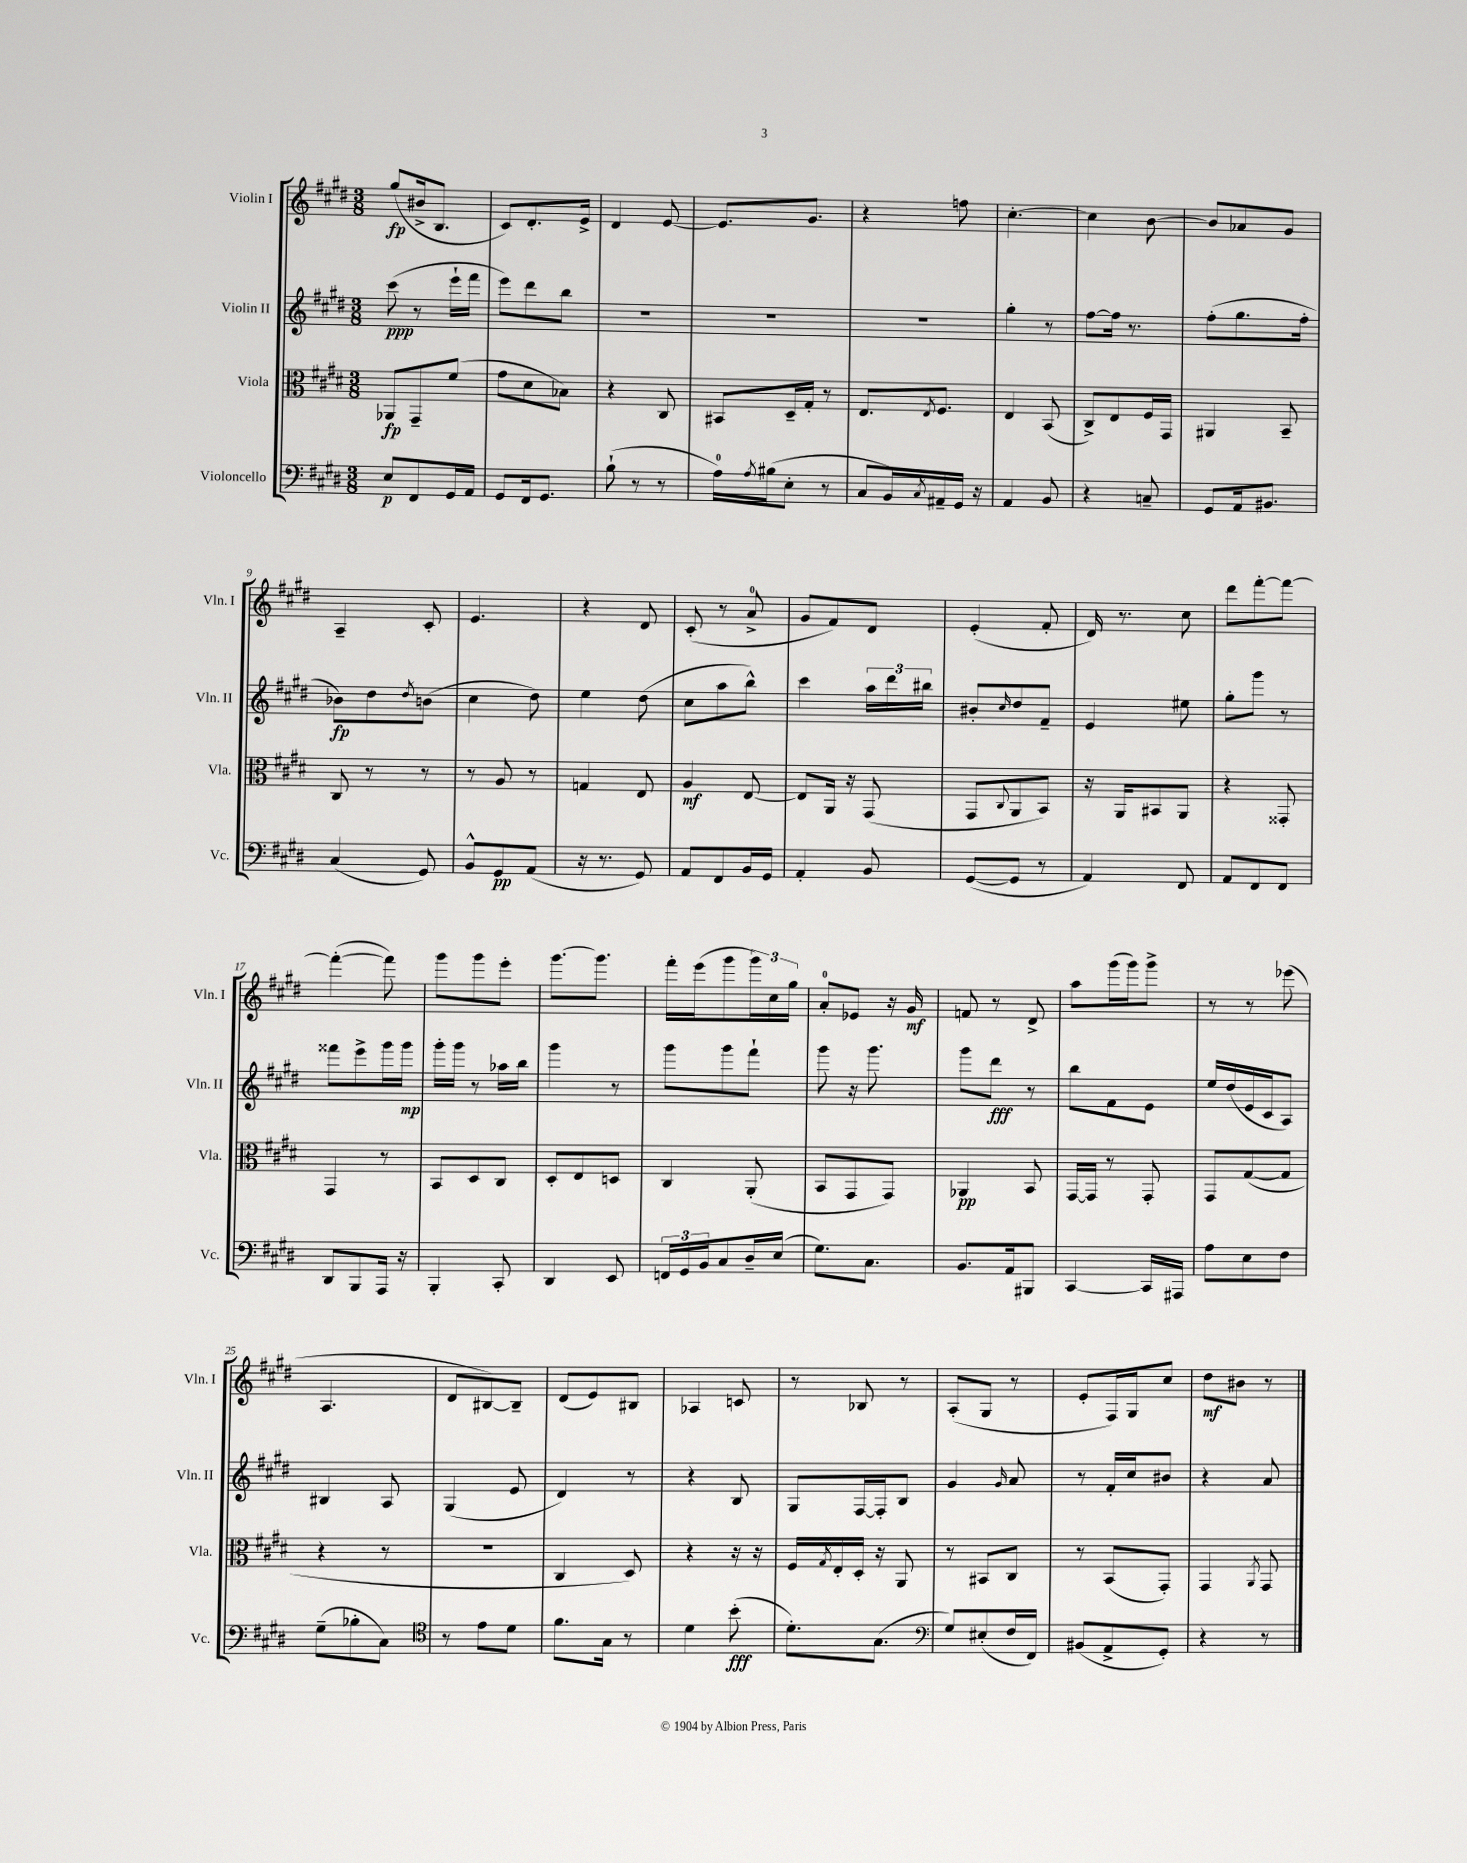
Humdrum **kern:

**kern	**dynam	**kern	**dynam	**kern	**dynam	**kern	**dynam
*part4	*part4	*part3	*part3	*part2	*part2	*part1	*part1
*staff4	*staff4	*staff3	*staff3	*staff2	*staff2	*staff1	*staff1
*I"Violoncello	*	*I"Viola	*	*I"Violin II	*	*I"Violin I	*
*I'Vc.	*	*I'Vla.	*	*I'Vln. II	*	*I'Vln. I	*
*clefF4	*	*clefC3	*	*clefG2	*	*clefG2	*
*k[f#c#g#d#]	*	*k[f#c#g#d#]	*	*k[f#c#g#d#]	*	*k[f#c#g#d#]	*
*M3/8	*	*M3/8	*	*M3/8	*	*M3/8	*
=1	=1	=1	=1	=1	=1	=1	=1
8E/L	p	8AA-X/L	fp	(8ccc#\	ppp	(8gg#/L	fp
8FF#/	.	8GG#~/	.	8r	.	16b#X^/k	.
.	.	.	.	.	.	8.B/J	.
16GG#/L	.	(8f#/J	.	16eee`\LL	.	.	.
16AA/JJ	.	.	.	16fff#\JJ	.	.	.
=2	=2	=2	=2	=2	=2	=2	=2
8GG#/L	.	8g#\L	.	8eee\L)	.	8c#/L)	.
16FF#/k	.	8d#\	.	8ddd#\	.	8.d#'/	.
8.GG#/J	.	.	.	.	.	.	.
.	.	8B-X\J)	.	8bb\J	.	.	.
.	.	.	.	.	.	16e^/Jk	.
=3	=3	=3	=3	=3	=3	=3	=3
(8B`\	.	4r	.	4.r	.	4d#/	.
8r	.	.	.	.	.	.	.
8r	.	8C#/	.	.	.	[8e/	.
=4	=4	=4	=4	=4	=4	=4	=4
16A\LL)	.	8BB#X/L	.	4.r	.	8.e/L]	.
8qA/	.	.	.	.	.	.	.
(16B#X\J	.	.	.	.	.	.	.
8E'\J	.	16D#~/L	.	.	.	.	.
.	.	16G#'/JJ	.	.	.	8.g#/J	.
8r	.	8r	.	.	.	.	.
=5	=5	=5	=5	=5	=5	=5	=5
8C#/L	.	8.E/L	.	4.r	.	4r	.
16BB/L)	.	.	.	.	.	.	.
8qC#/	.	8qE/	.	.	.	.	.
16AA#X~/	.	8.F#/J	.	.	.	.	.
16GG#/JJ	.	.	.	.	.	8ffn\	.
16r	.	.	.	.	.	.	.
=6	=6	=6	=6	=6	=6	=6	=6
4AA/	.	4E/	.	4gg#'\	.	[4.cc#'\	.
8BB/	.	(8BB/	.	8r	.	.	.
=7	=7	=7	=7	=7	=7	=7	=7
4r	.	8C#^/L)	.	[8ff#\L	.	4cc#\]	.
.	.	8E/	.	16ff#\Jk]	.	.	.
.	.	.	.	8.r	.	.	.
8Cn~/	.	16F#/L	.	.	.	[8b\	.
.	.	16GG#/JJ	.	.	.	.	.
=8	=8	=8	=8	=8	=8	=8	=8
8GG#/L	.	4AA#X/	.	(8ff#'\L	.	8b/L]	.
16AA/k	.	.	.	8.gg#\	.	8a-X/	.
8.BB#X/J	.	.	.	.	.	.	.
.	.	8BB~/	.	.	.	8g#/J	.
.	.	.	.	16ff#'\Jk	.	.	.
!!LO:LB:g=z
=9	=9	=9	=9	=9	=9	=9	=9
(4C#/	.	8C#/	.	8b-X\L)	fp	4A~/	.
.	.	8r	.	8dd#\	.	.	.
.	.	.	.	8qdd#/	.	.	.
8GG#/)	.	8r	.	(8bn\J	.	8c#'/	.
=10	=10	=10	=10	=10	=10	=10	=10
8BB^^/L	.	8r	.	4cc#\	.	4.e/	.
8GG#/	pp	8A/	.	.	.	.	.
(8AA/J	.	8r	.	8dd#\)	.	.	.
=11	=11	=11	=11	=11	=11	=11	=11
16r	.	4Gn/	.	4ee\	.	4r	.
8.r	.	.	.	.	.	.	.
8GG#/)	.	8E/	.	(8dd#\	.	8d#/	.
=12	=12	=12	=12	=12	=12	=12	=12
8AA/L	.	4A/	mf	8cc#\L	.	(8c#'/	.
8FF#/	.	.	.	8aa\	.	8r	.
16BB/L	.	[8E/	.	8bb^^\J)	.	8a^/	.
16GG#/JJ	.	.	.	.	.	.	.
=13	=13	=13	=13	=13	=13	=13	=13
4AA'/	.	8E/L]	.	4ccc#\	.	8g#/L	.
.	.	16AA/Jk	.	.	.	8f#/)	.
.	.	16r	.	.	.	.	.
8BB/	.	(8GG#/	.	24aa\LL	.	8d#/J	.
.	.	.	.	24ddd#\	.	.	.
.	.	.	.	24bb#X\JJ	.	.	.
=14	=14	=14	=14	=14	=14	=14	=14
([8GG#/L	.	8GG#/L	.	8b#X'/L	.	(4e'/	.
.	.	8qqC#/	.	16qqcc#/	.	.	.
8GG#/J]	.	8AA/	.	8dd#/	.	.	.
8r	.	8BB/J)	.	8f#~/J	.	8f#'/	.
=15	=15	=15	=15	=15	=15	=15	=15
4AA/)	.	16r	.	4e/	.	16d#/)	.
.	.	16AA/KL	.	.	.	8.r	.
.	.	8BB#X/	.	.	.	.	.
8FF#/	.	8AA/J	.	8ee#X\	.	8cc#\	.
=16	=16	=16	=16	=16	=16	=16	=16
8AA/L	.	4r	.	8gg#'\L	.	8ddd#\L	.
8FF#/	.	.	.	8ggg#\J	.	[8fff#'\	.
8FF#/J	.	8GG##X'/	.	8r	.	8fff#\J_	.
!!LO:LB:g=z
=17	=17	=17	=17	=17	=17	=17	=17
8DD#/L	.	4GG#/	.	8fff##X\L	.	(4fff#'\_	.
8BBB/	.	.	.	8eee^\	.	.	.
16AAA/Jk	.	8r	.	16ggg#\L	.	8fff#\])	.
16r	.	.	.	16ggg#\JJ	mp	.	.
=18	=18	=18	=18	=18	=18	=18	=18
4BBB'/	.	8BB/L	.	16ggg#'\LL	.	8ggg#\L	.
.	.	.	.	16ggg#\JJ	.	.	.
.	.	8D#/	.	8r	.	8ggg#\	.
8CC#'/	.	8C#/J	.	16aa-X\LL	.	8eee'\J	.
.	.	.	.	16bb\JJ	.	.	.
=19	=19	=19	=19	=19	=19	=19	=19
4DD#/	.	8D#'/L	.	4ggg#\	.	[8.ggg#\L	.
.	.	8E/	.	.	.	.	.
.	.	.	.	.	.	8.ggg#\J]	.
8EE/	.	8Dn/J	.	8r	.	.	.
=20	=20	=20	=20	=20	=20	=20	=20
24FFn/LL	.	4C#/	.	8ggg#\L	.	16fff#'\LL	.
24GG#/	.	.	.	.	.	.	.
.	.	.	.	.	.	(16eee\J	.
24BB/J	.	.	.	.	.	.	.
8C#/	.	.	.	8ggg#\	.	8ggg#\	.
16D#~/L	.	(8AA'/	.	8fff#`\J	.	24ggg#\L)	.
.	.	.	.	.	.	24cc#\	.
(16E/JJ	.	.	.	.	.	.	.
.	.	.	.	.	.	24gg#\JJ	.
=21	=21	=21	=21	=21	=21	=21	=21
8.G#\L)	.	8BB/L	.	8ggg#\	.	8a'/L	.
.	.	8GG#/	.	16r	.	8e-X/J	.
8.C#\J	.	.	.	8.ggg#\	.	.	.
.	.	8GG#/J)	.	.	.	16r	.
.	.	.	.	.	.	16g#/	mf
=22	=22	=22	=22	=22	=22	=22	=22
8.BB/L	.	4AA-X/	pp	8ggg#\L	.	8fn/	.
.	.	.	.	8ddd#\J	fff	8r	.
16AA/k	.	.	.	.	.	.	.
8BBB#X/J	.	8BB/	.	8r	.	8d#^/	.
=23	=23	=23	=23	=23	=23	=23	=23
[4CC#/	.	[16GG#/LL	.	8bb\L	.	8aa\L	.
.	.	16GG#/JJ]	.	.	.	.	.
.	.	8r	.	8f#\	.	(16ggg#\L	.
.	.	.	.	.	.	16ggg#\J)	.
16CC#/LL]	.	8GG#'/	.	8e\J	.	8ggg#^\J	.
16AAA#X/JJ	.	.	.	.	.	.	.
=24	=24	=24	=24	=24	=24	=24	=24
8A\L	.	8GG#/L	.	16ee/LL	.	8r	.
.	.	.	.	(16dd#/	.	.	.
8E\	.	([8G#/	.	16e/	.	8r	.
.	.	.	.	16c#/J	.	.	.
8F#\J	.	8G#/J]	.	8A/J)	.	(8eee-X\	.
!!LO:LB:g=z
=25	=25	=25	=25	=25	=25	=25	=25
(8G#~\L	.	4r	.	4B#X/	.	4.A/	.
8B-X'\	.	.	.	.	.	.	.
8C#\J)	.	8r	.	8A/	.	.	.
=26	=26	=26	=26	=26	=26	=26	=26
*clefC4	*	*	*	*	*	*	*
8r	.	4.r	.	(4G#/	.	8d#/L	.
8e\L	.	.	.	.	.	[8B#X/)	.
8d#\J	.	.	.	8e/	.	8B#~/J]	.
=27	=27	=27	=27	=27	=27	=27	=27
8.f#\L	.	4C#/	.	4d#/)	.	(8d#/L	.
.	.	.	.	.	.	8e/)	.
16G#\Jk	.	.	.	.	.	.	.
8r	.	8D#/)	.	8r	.	8B#X/J	.
=28	=28	=28	=28	=28	=28	=28	=28
4d#\	.	4r	.	4r	.	4A-X/	.
(8b'\	fff	16r	.	8B/	.	8cn/	.
.	.	16r	.	.	.	.	.
=29	=29	=29	=29	=29	=29	=29	=29
8.d#'\L)	.	16F#/LL	.	8G#/L	.	8r	.
.	.	8qG#/	.	.	.	.	.
.	.	16E'/	.	.	.	.	.
.	.	16D#'/JJ	.	[16F#/L	.	8B-X/	.
(8.G#\J	.	16r	.	16F#'/J]	.	.	.
.	.	8AA/	.	8B/J	.	8r	.
=30	=30	=30	=30	=30	=30	=30	=30
*clefF4	*	*	*	*	*	*	*
8G#/L)	.	8r	.	4g#/	.	(8A'/L	.
(8E#X'/	.	8BB#X/L	.	.	.	8G#/J	.
.	.	.	.	16qqg#/	.	.	.
16F#/L	.	8C#/J	.	8a/	.	8r	.
16FF#/JJ)	.	.	.	.	.	.	.
=31	=31	=31	=31	=31	=31	=31	=31
(8BB#X/L	.	8r	.	8r	.	8e'/L	.
8AA^/	.	(8BB/L	.	16f#'/LL	.	16F#/L)	.
.	.	.	.	16cc#/J	.	16G#/J	.
8GG#'/J)	.	8GG#'/J)	.	8b#X/J	.	8cc#/J	.
=32	=32	=32	=32	=32	=32	=32	=32
4r	.	4GG#/	.	4r	.	8dd#\L	mf
.	.	.	.	.	.	8b#X\J	.
.	.	8qAA/	.	.	.	.	.
8r	.	8GG#/	.	8a/	.	8r	.
==	==	==	==	==	==	==	==
*-	*-	*-	*-	*-	*-	*-	*-
